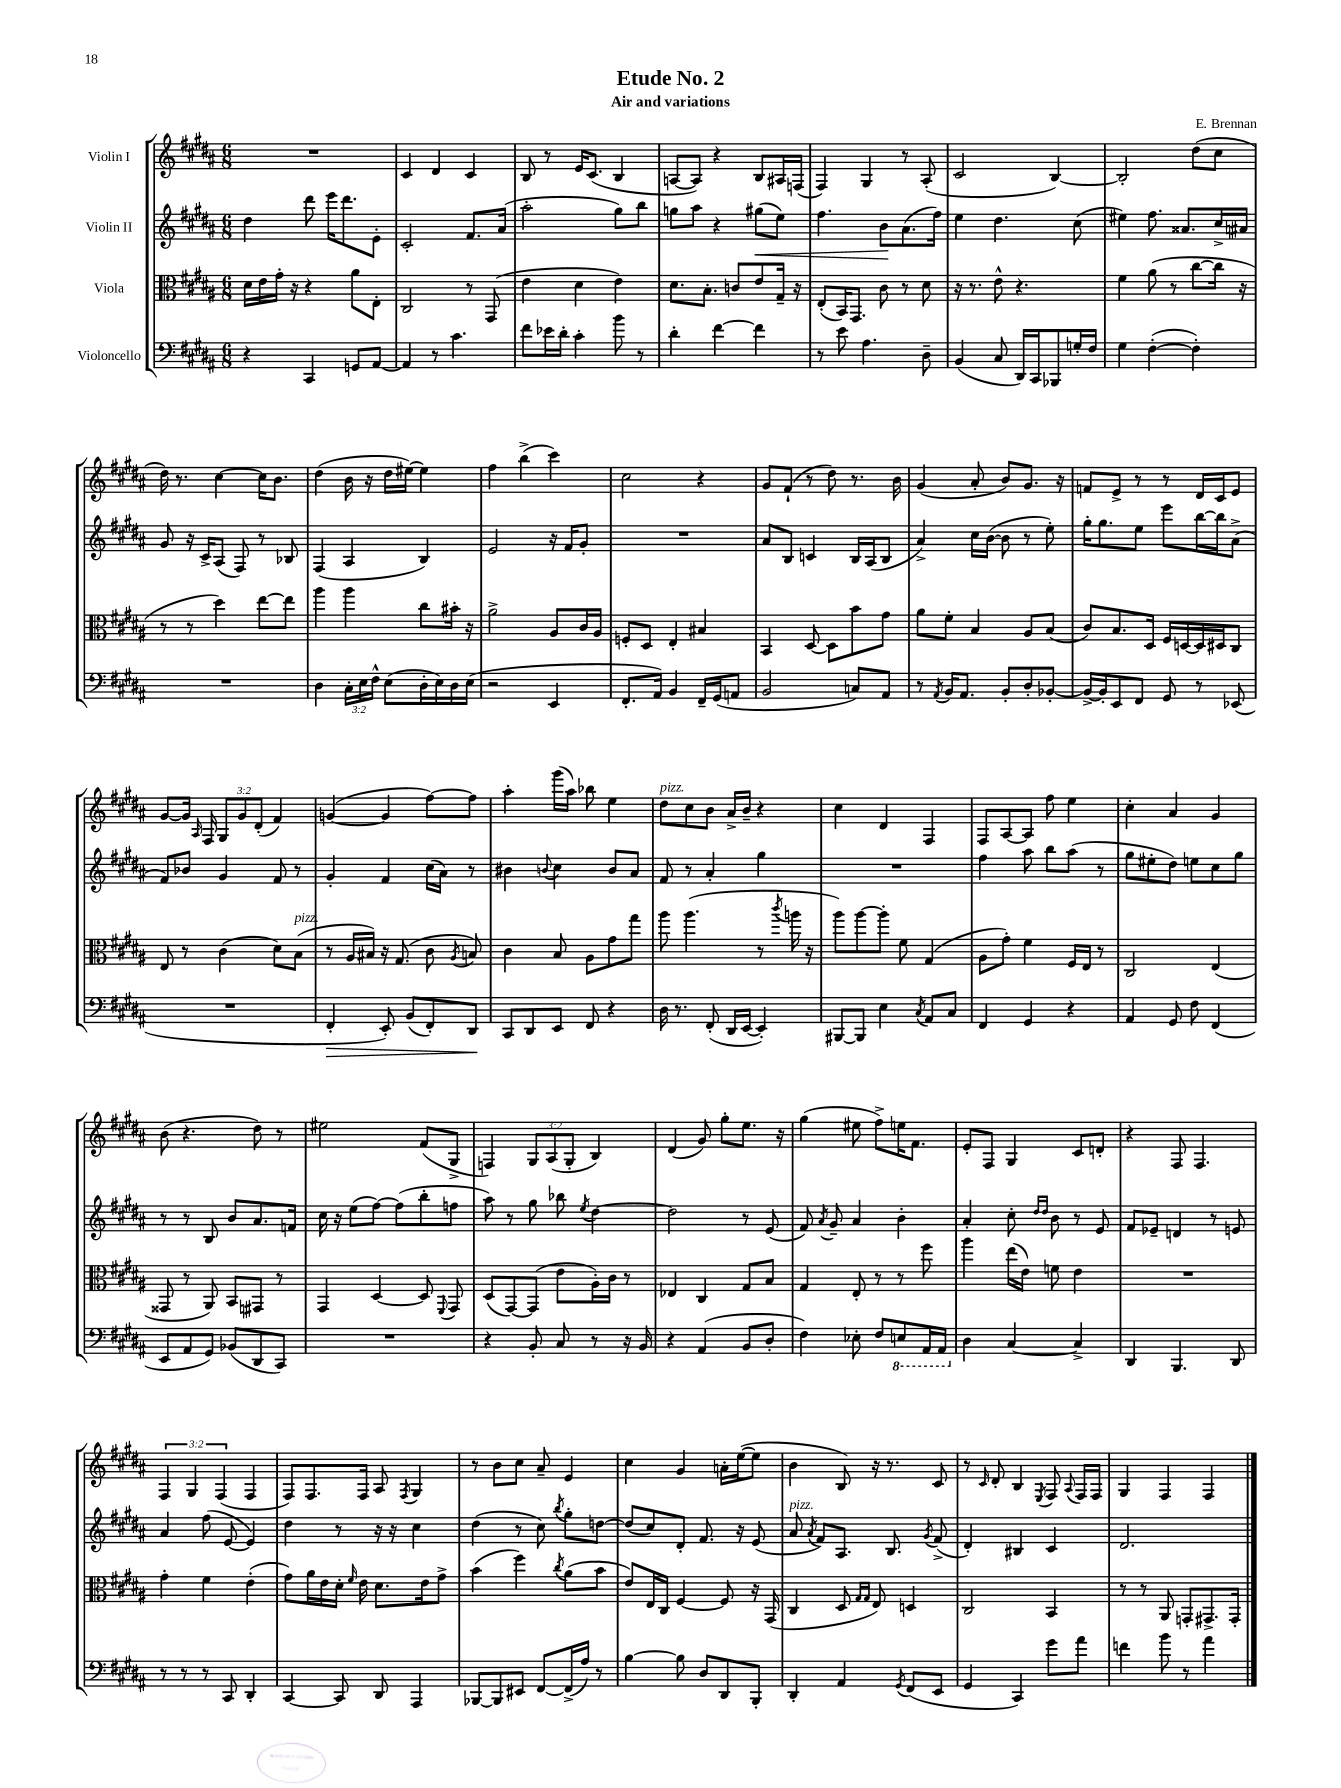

**kern	**kern	**kern	**kern
*staff4	*staff3	*staff2	*staff1
*clefF4	*clefC3	*clefG2	*clefG2
*k[f#c#g#d#a#]	*k[f#c#g#d#a#]	*k[f#c#g#d#a#]	*k[f#c#g#d#a#]
*M6/8	*M6/8	*M6/8	*M6/8
4r	16d#	4dd#	2.r
.	16e	.	.
.	16g#'	.	.
.	16r	.	.
4CC#	4r	8ddd#	.
.	.	16eee	.
.	.	8.ddd#	.
8GG	8a#	.	.
[8AA#	8E'	8e'	.
=	=	=	=
4AA#]	2C#	2c#'	4c#
8r	.	.	4d#
4.c#	.	.	.
.	8r	8.f#	4c#
.	(8GG#	.	.
.	.	(16a#	.
=	=	=	=
8f#	4e	2aa#'	8B
16e-	.	.	8r
16d#'	.	.	.
4c#'	4d#	.	16e
.	.	.	(8.c#
8b	4e)	8gg#)	4B
8r	.	8bb	.
=	=	=	=
4d#'	8.d#	8gg	[8A
.	.	8aa#	8A])
.	8.B'	.	.
[4f#	.	4r	4r
.	8c	.	.
4f#]	8e	(8gg#	8B
.	16G#~	8ee)	16A#
.	16r	.	(16F
=	=	=	=
8r	(8E'	4.ff#	4F#)
8e	16BB)	.	.
.	8.GG#	.	.
4.A#	.	.	4G#
.	8c#	8b	.
.	8r	(8.a#	8r
8D#~	8d#	.	(8A#'
.	.	16ff#)	.
=	=	=	=
(4BB	16r	4ee	2c#
.	8.r	.	.
8C#	8e^^	4.dd#	.
16DD#)	4.r	.	.
16CC#	.	.	.
8BBB-	.	.	[4B)
16G'	.	(8cc#	.
16F#	.	.	.
=	=	=	=
4G#	4f#	4ee#)	2B']
([4F#'	(8a#	8.ff#	.
.	8r	.	.
.	.	8.a##	.
4F#'])	[8cc#	.	(8dd#
.	16cc#]	16cc#^	8cc#
.	16r	16a#	.
=	=	=	=
2.r	8r	8g#	16dd#)
.	.	.	8.r
.	8r	16r	.
.	.	16c#^	.
.	4dd#)	(8A#	[4cc#
.	.	8F#)	.
.	[8ee	8r	16cc#]
.	.	.	8.b
.	8ee]	8B-	.
=	=	=	=
4D#	4aa#	(4F#	(4dd#
24C#'	4aa#	4A#	16b
24E	.	.	.
.	.	.	16r
24F#^^	.	.	.
(8E	.	.	16dd#
.	.	.	[16ee#)
16D#'	8cc#	4B)	4ee#]
16E)	.	.	.
16D#	16b#'	.	.
(16E	16r	.	.
=	=	=	=
2r	2a#^	2e	4ff#
.	.	.	(4bb^
4EE	8A#	16r	4ccc#)
.	.	16f#	.
.	16c#	8g#'	.
.	16A#	.	.
=	=	=	=
8.FF#'	8F'	2.r	2cc#
.	8D#	.	.
16AA#)	.	.	.
4BB	4E'	.	.
16FF#~	4B#	.	4r
(16GG#	.	.	.
8AA	.	.	.
=	=	=	=
2BB	4BB	8a#	8g#
.	.	8B	(8f#`
.	[8D#	4c	8r
.	8D#]	.	8dd#)
8C)	8b	16B	8.r
.	.	(16A#	.
8AA#	8g#	8B	.
.	.	.	16b
=	=	=	=
8r	8a#	4a#^)	(4g#
8qAA#	.	.	.
16BB	8f#'	.	.
8.AA#	.	.	.
.	4B	16cc#	8a#'
.	.	([16b	.
8BB'	.	8b]	8b)
8D#'	8A#	8r	8.g#
[8BB-'	(8B	8ee')	.
.	.	.	16r
=	=	=	=
16BB-^_	8c#)	16gg#'	8f
16BB-']	.	8.gg#	.
8EE	8.B	.	8e^
8FF#	.	8ee	8r
.	16D#	.	.
8GG#	16F#	8eee	8r
.	[16D	.	.
8r	16D]	[16bb	16d#
.	16D#	16bb]	16c#
(8EE-	8C#	(8a#^	8e
=	=	=	=
2.r	8E	8f#)	[8g#
.	8r	8b-	16g#]
.	.	.	16qqA#
.	.	.	16F#
.	(4c#	4g#	12G#
.	.	.	12g#
.	.	.	(12d#'
.	8d#)	8f#	4f#)
.	(8B	8r	.
=	=	=	=
4FF#'	8r	4g#'	([4g
.	16A#	.	.
.	16B#)	.	.
8EE')	16r	4f#	4g]
.	(8.G#	.	.
(8BB	.	.	.
8FF#')	8c#	(16cc#	[8ff#)
.	.	16a#)	.
.	8qA#	.	.
8DD#	8B)	8r	8ff#]
=	=	=	=
8CC#	4c#	4b#	4aa#'
8DD#	.	.	.
.	.	8qqb	.
8EE	8B	4cc#	(16ggg#
.	.	.	16aa#)
8FF#	8A#	.	8bb-
4r	8g#	8b	4ee
.	8gg#	8a#	.
=	=	=	=
16D#	8aa#	8f#	8dd#
8.r	.	.	.
.	(4.aa#	8r	8cc#
(8FF#'	.	4a#'	8b
16DD#	.	.	16a#^
[16EE	.	.	16b~
4EE'])	8r	4gg#	4r
.	8qccc#	.	.
.	16aa	.	.
.	16r	.	.
=	=	=	=
[8BBB#	8aa#)	2.r	4cc#
8BBB#]	[8aa#	.	.
4E	8aa#']	.	4d#
.	8f#	.	.
8qC#	.	.	.
8AA#	(4G#	.	4F#
8C#	.	.	.
=	=	=	=
4FF#	8A#	4ff#	8F#
.	8g#')	.	[8A#
4GG#	4f#	8aa#	8A#]
.	.	8bb	8ff#
4r	16F#	(8aa#	4ee
.	16E	.	.
.	8r	8r	.
=	=	=	=
4AA#	2C#	8gg#	4cc#'
.	.	8ee#'	.
8GG#	.	8dd#)	4a#
8F#	.	8ee	.
(4FF#	(4E	8cc#	4g#
.	.	8gg#	.
=	=	=	=
8EE	8GG##	8r	(8b
8AA#	8r	8r	4.r
8GG#)	8AA#)	8B	.
(8BB-	8BB	8b	.
8DD#	8GG#	8.a#	8dd#)
8CC#)	8r	.	8r
.	.	16f	.
=	=	=	=
2.r	4GG#	16cc#	2ee#
.	.	16r	.
.	.	(8ee	.
.	[4D#	[8ff#)	.
.	.	(8ff#]	.
.	8D#]	8bb'	(8f#
.	8qqFF#	.	.
.	8GG#	8ff	8G#^
=	=	=	=
4r	(8D#	8aa#)	4F)
.	[8GG#)	8r	.
8BB'	(8GG#]	8gg#	12G#
.	.	.	(12A#
8C#	8e	8bb-	.
.	.	.	12G#'
.	.	8qee	.
8r	16A#')	[4dd#	4B)
.	16c#	.	.
16r	8r	.	.
16BB	.	.	.
=	=	=	=
4r	4E-	2dd#]	(4d#
(4AA#	4C#	.	8g#)
.	.	.	8gg#'
8BB	8G#	8r	8.ee
8D#'	8B	(8e	.
.	.	.	16r
=	=	=	=
4F#)	4G#	8f#)	(4gg#
.	.	8qa#	.
.	.	8g#~	.
8E-'	8E'	4a#	8ee#
8F#	8r	.	8ff#^)
8EE	8r	4b'	16ee
.	.	.	8.f#
16AAA#	8ff#	.	.
16AAA#	.	.	.
=	=	=	=
4D#	4aa#	4a#'	8e'
.	.	.	8F#
[4C#	(16ee	8cc#'	4G#
.	16e)	.	.
.	.	16qqdd#	.
.	.	16qqdd#	.
.	8f	8b	.
4C#^]	4e	8r	8c#
.	.	8e	8d'
=	=	=	=
4DD#	2.r	8f#	4r
.	.	8e-~	.
4.BBB	.	4d	8F#
.	.	.	4.F#
.	.	8r	.
8DD#	.	8e	.
=	=	=	=
8r	4g#'	4a#	6F#
8r	.	.	.
.	.	.	6G#
8r	4f#	(8ff#	.
.	.	.	(6F#
8CC#	.	[8e	.
4DD#'	(4e'	4e])	4F#
=	=	=	=
[4CC#	8g#)	4dd#	8F#)
.	16a#	.	8.F#
.	16e	.	.
8CC#]	16d#'	8r	.
.	16qqf#	.	.
.	16e	.	16F#
8DD#	8.d#	16r	8A#
.	.	16r	.
.	.	.	8qF#
4AAA#	.	4cc#	4G#
.	16e	.	.
.	8g#^	.	.
=	=	=	=
[8BBB-	(4b	(4dd#	8r
8BBB-]	.	.	8b
8EE#	4ff#)	8r	8cc#
[8FF#	.	8cc#)	8a#~
.	8qcc#	8qbb	.
(16FF#^]	(8a#	8gg#'	4e
16A#)	.	.	.
8r	8b	[8dd	.
=	=	=	=
[4B	8e)	(8dd]	4cc#
.	16E	8cc#)	.
.	16C#	.	.
8B]	[4F#	8d#'	4g#
8D#	.	8.f#	.
8DD#	8F#]	.	16a'
.	.	16r	([16ee
8BBB'	16r	(8e	8ee]
.	(16GG#	.	.
=	=	=	=
4DD#'	4C#	8a#	4b
.	.	8qa#	.
.	.	8f#)	.
4AA#	8D#	8.A#	8B)
.	16qqG#	.	.
.	16qqG#	.	.
.	8E)	.	16r
.	.	8.B	8.r
8qGG#	.	.	.
(8FF#	4D	.	.
.	.	8qg#	.
8EE	.	(8f#^	8c#
=	=	=	=
4GG#	2C#	4d#')	8r
.	.	.	16qqc#
.	.	.	8d#'
4CC#)	.	4B#	4B
.	.	.	8qE
8g#	4BB	4c#	8F#
.	.	.	8qqA#
8a#	.	.	16F#
.	.	.	16F#
=	=	=	=
4f	8r	2.d#	4G#
.	8r	.	.
8b	8AA#	.	4F#
8r	8GG'	.	.
4a#	8.GG#^	.	4F#
.	16GG#'	.	.
==	==	==	==
*-	*-	*-	*-
